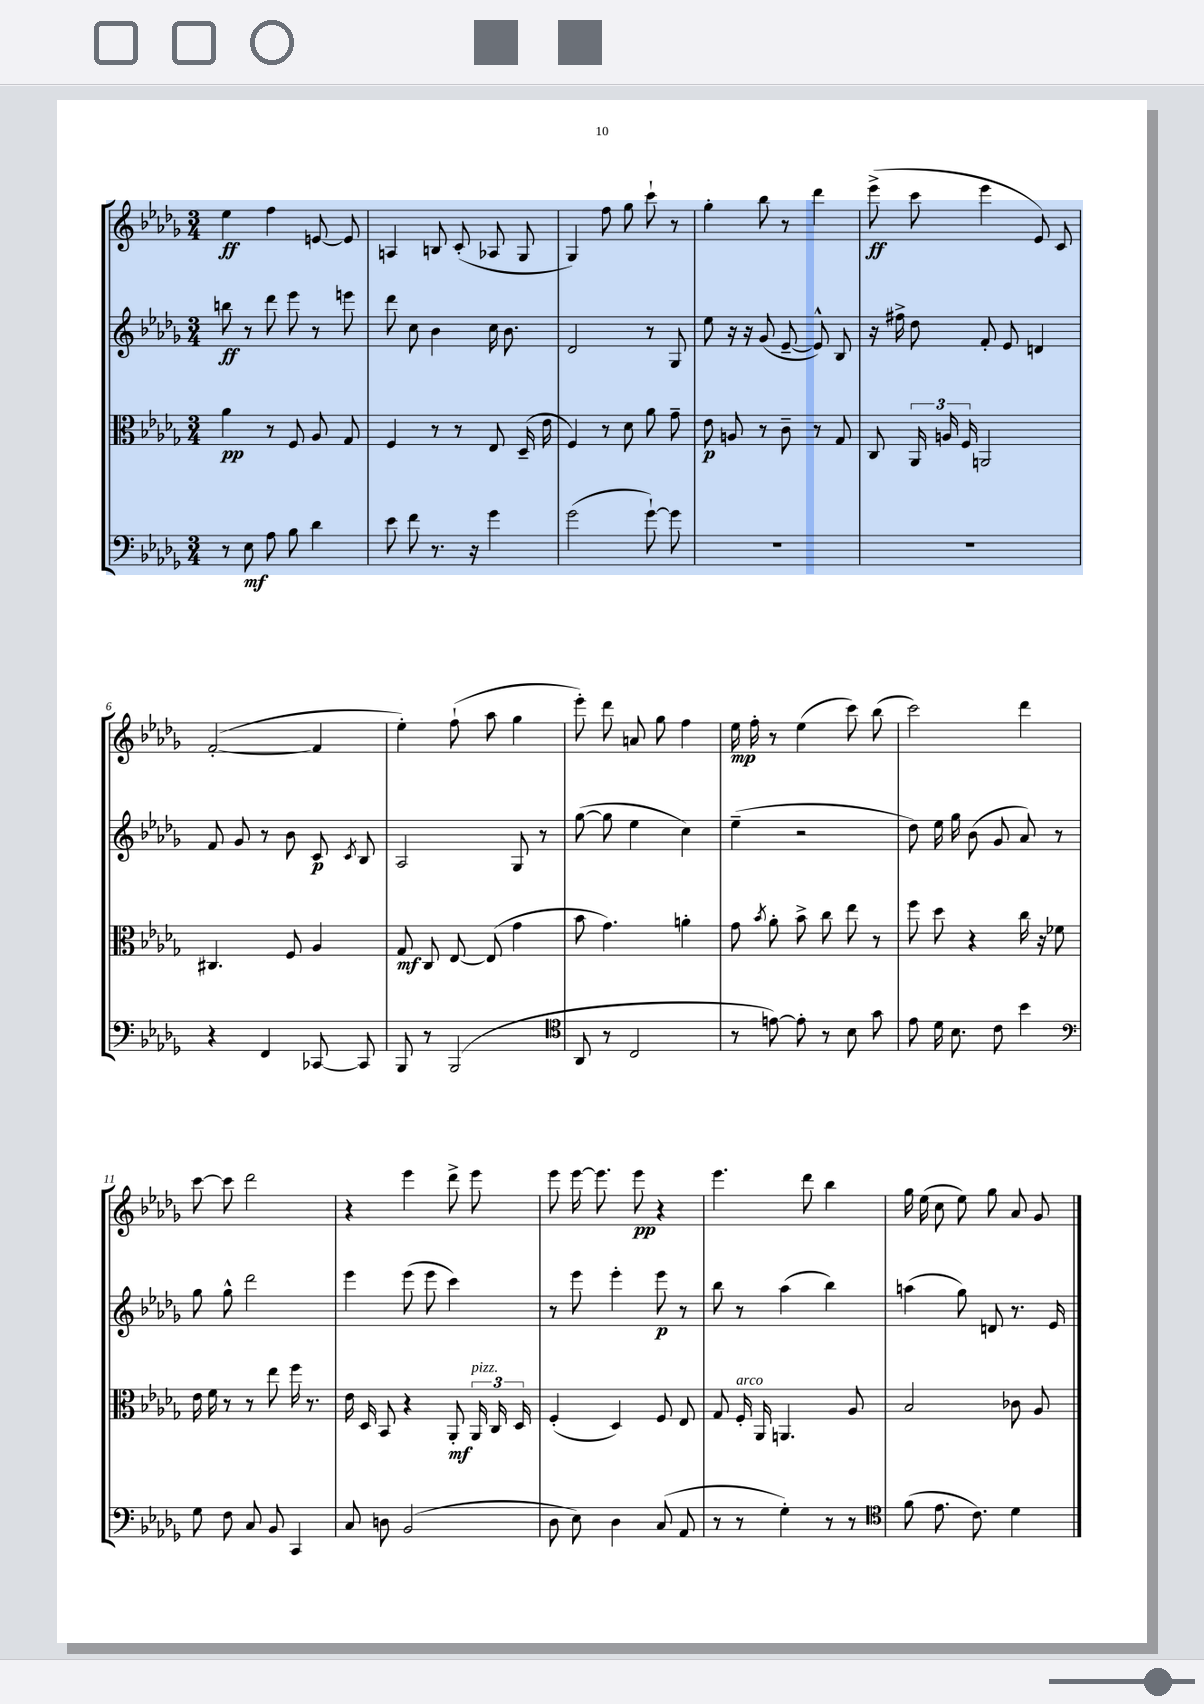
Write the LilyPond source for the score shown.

<<
\new StaffGroup <<
\new Staff = "s0" {
    \clef treble \key des \major \numericTimeSignature \time 3/4
    \autoBeamOff ees''4\ff f''4 e'8~ e'8 |
    a4 b8 c'8-.( aes8 ges8 |
    ges4) f''8 ges''8 c'''8-! r8 |
    ges''4-. bes''8 r8 des'''4 |
    ees'''8->\ff( c'''8 ees'''4 ees'8) c'8 |
    f'2~-.( f'4 |
    ees''4-.) f''8-!( aes''8 ges''4 |
    ees'''8-.) des'''8 a'8 ges''8 f''4 |
    ees''16\mp f''16-. r8 ees''4( c'''8) bes''8( |
    c'''2) des'''4 |
    c'''8~ c'''8 des'''2 |
    r4 ees'''4 des'''8-> ees'''8 |
    ees'''8 ees'''16~ ees'''8. ees'''8\pp r4 |
    ees'''4. des'''8 bes''4 |
    ges''16 ees''16( c''8 ees''8) ges''8 aes'8 ges'8 \bar "|." |
}
\new Staff = "s1" {
    \clef treble \key des \major \numericTimeSignature \time 3/4
    \autoBeamOff b''8\ff r8 des'''8 ees'''8 r8 e'''8 |
    des'''8 c''8 bes'4 c''16 bes'8. |
    des'2 r8 ges8 |
    ees''8 r16 r16 ges'8( ees'8~-- ees'8-^) bes8 |
    r16 fis''16-> des''8 f'8-. ees'8 d'4 |
    f'8 ges'8 r8 bes'8 c'8\p \acciaccatura { c'8 } bes8 |
    aes2 ges8 r8 |
    ges''8~( ges''8 ees''4 c''4) |
    ees''4--( r2 |
    des''8) ees''16 ges''16 bes'8( ges'8 aes'8) r8 |
    ges''8 ges''8-^ des'''2 |
    ees'''4 ees'''8( ees'''8 c'''4) |
    r8 ees'''8 ees'''4-. ees'''8\p r8 |
    bes''8 r8 aes''4( bes''4) |
    a''4( ges''8) d'8 r8. ees'16 \bar "|." |
}
\new Staff = "s2" {
    \clef alto \key des \major \numericTimeSignature \time 3/4
    \autoBeamOff aes'4\pp r8 f8 aes8 ges8 |
    f4 r8 r8 ees8 des16--( ees'16 |
    f4) r8 des'8 aes'8 ges'8-- |
    ees'8\p a8 r8 c'8-- r8 ges8 |
    c8 \tuplet 3/2 { aes,16 a16 f16 } a,2 |
    cis4. f8 aes4 |
    ges8\mf c8 ees8~ ees8( ges'4 |
    bes'8 ges'4.) a'4-. |
    ges'8 \acciaccatura { bes'8 } aes'8-. bes'8-> c''8 ees''8 r8 |
    f''8 des''8 r4 c''16 r16 fes'8 |
    ees'16 f'16 r8 r8 ees''8 f''16 r8. |
    ees'16 des16 bes,8 r4 aes,8-.\mf \tuplet 3/2 { aes,16^\markup { \italic "pizz." } c16 des16 } |
    f4-.( des4) f8 ees8 |
    ges8 f16-.^\markup { \italic "arco" } aes,16 a,4. aes8 |
    bes2 ces'8 aes8 \bar "|." |
}
\new Staff = "s3" {
    \clef bass \key des \major \numericTimeSignature \time 3/4
    \autoBeamOff r8 ees8\mf aes8 bes8 des'4 |
    ees'8 f'8 r8. r16 ges'4 |
    ges'2( ges'8~-!) ges'8 |
    R2. |
    R2. |
    r4 f,4 ces,8~ ces,8 |
    bes,,8 r8 bes,,2( |
    \clef tenor aes,8 r8 c2 |
    r8 e'8~) e'8-. r8 bes8 ges'8 |
    ees'8 des'16 bes8. c'8 bes'4 |
    \clef bass ges8 f8 c8 bes,8 c,4 |
    c8 d8 bes,2( |
    des8 ees8) des4 c8( aes,8 |
    r8 r8 ges4-.) r8 r8 |
    \clef tenor f'8( ees'8. c'8.) des'4 \bar "|." |
}
>>
>>
